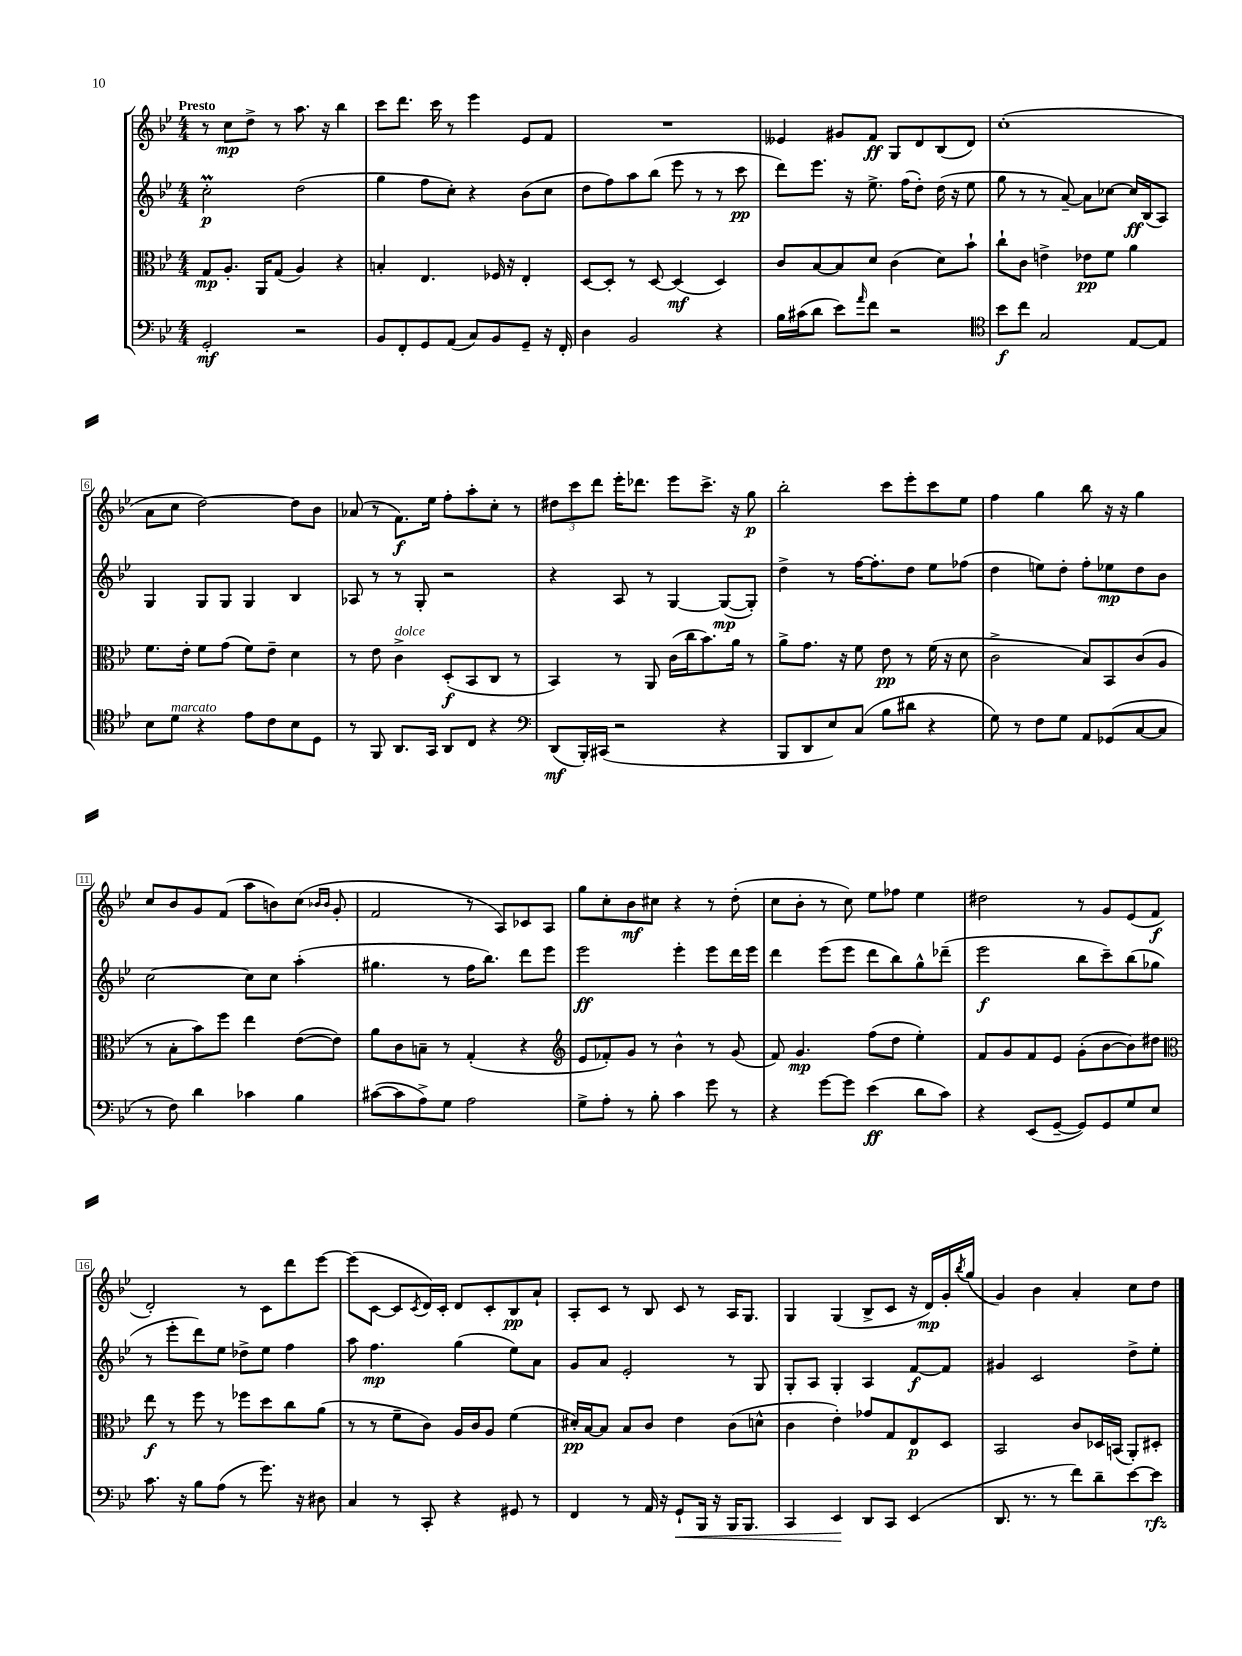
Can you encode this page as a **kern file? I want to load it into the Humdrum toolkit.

**kern	**kern	**kern	**kern
*staff4	*staff3	*staff2	*staff1
*clefF4	*clefC3	*clefG2	*clefG2
*k[b-e-]	*k[b-e-]	*k[b-e-]	*k[b-e-]
*M4/4	*M4/4	*M4/4	*M4/4
2GG'/	8G/L	2cc'\	8r
.	8.A'/J	.	8cc\L
.	.	.	8dd^\J
.	16AA/LK	.	.
.	(8G/J	.	8r
2r	4A/)	(2dd\	8.aa\
.	.	.	16r
.	4r	.	4bb-\
=	=	=	=
8BB-/L	4B'/	4gg\	8ccc\L
8FF'/	.	.	8.ddd\J
8GG/	4.E-/	8ff\L	.
.	.	.	16ccc\
(8AA/J	.	8cc'\J)	8r
8C/L)	.	4r	4eee-\
8BB-/	16F-/	.	.
.	16r	.	.
8GG~/J	4E-'/	(8b-\L	8e-/L
16r	.	8cc\J	8f/J
16FF'/	.	.	.
=	=	=	=
4D\	[8D/L	8dd\L	1r
.	8D'/]J	8ff\)	.
2BB-/	8r	8aa\	.
.	[8D/	(8bb-\J	.
.	(4D/]	8eee-\	.
.	.	8r	.
4r	4D/)	8r	.
.	.	8ccc\	.
=	=	=	=
16B-\LL	8c/L	8ddd\L)	4e--/
(16c#\J	.	.	.
8d\J	[8B-/	8.eee-\J	.
8e-\L)	8B-/]	.	8g#/L
.	.	16r	.
16qqa/	.	.	.
8f\J	8d/J	8.ee-^\	8f/J
2r	(4c\	.	8G/L
.	.	(16ff\LK	.
.	.	8dd'\J)	8d/
.	8d\L)	(16dd\	(8B-/
.	.	16r	.
.	8b-`\J	8ee-\	8d/J)
=	=	=	=
*clefC4	*	*	*
8b-\L	8cc`\L	8gg\	(1cc'
8cc\J	8c\J	8r	.
2G/	4e^\	8r	.
.	.	[8a~/)	.
.	8e-\L	8a\]L	.
.	8f\J	[8cc-\J	.
[8E-/L	4a\	16cc-/]LL	.
.	.	(16B-/J	.
8E-/]J	.	8A/J)	.
=	=	=	=
8B-\L	8.f\L	4G/	8a\L
8d\J	.	.	8cc\J
.	16e-'\Jk	.	.
4r	8f\L	8G/L	[2dd\)
.	(8g\J	8G/J	.
8e-\L	8f\L)	4G/	.
8c\	8e-~\J	.	.
8B-\	4d\	4B-/	8dd\]L
8D\J	.	.	8b-\J
=	=	=	=
8r	8r	8A-/	(8a-/
8FF/	8e-\	8r	8r
8.AA/L	4c^\	8r	8.f\L)
.	.	8G'/	.
16GG/Jk	.	.	16ee-\Jk
8AA/L	(8D'/L	2r	8ff'\L
8C/J	8BB-/	.	8aa'\
4r	8C/J	.	8cc'\J
.	8r	.	8r
=	=	=	=
*clefF4	*	*	*
(8DD/L	4BB-/)	4r	12dd#\L
.	.	.	12ccc\
16BBB-'/L)	.	.	.
.	.	.	12ddd\J
(16CC#/JJ	.	.	.
2r	8r	8A/	16eee-'\LK
.	.	.	8.ddd-\J
.	8AA/	8r	.
.	(16c\LL	[4G/	8eee-\L
.	16cc\J	.	.
.	8.b-\)	.	8.ccc^\J
4r	.	(8G/_L	.
.	16a\Jk	.	16r
.	8r	8G'/]J)	8gg\
=	=	=	=
8BBB-/L	8a^\L	4dd^\	2bb-'\
8DD/	8.g\J	.	.
8E-/)	.	8r	.
.	16r	.	.
(8C/J	8f\	[16ff\LK	.
.	.	8.ff'\]	.
8B-\L	8e-\	.	8ccc\L
8d#\J	8r	8dd\J	8eee-'\
4r	(16f\	8ee-\L	8ccc\
.	16r	.	.
.	8d\	(8ff-\J	8ee-\J
=	=	=	=
8G\)	2c^\	4dd\	4ff\
8r	.	.	.
8F\L	.	8ee\L)	4gg\
8G\J	.	8dd'\J	.
8AA/L	8B-/L)	8ff'\L	8bb-\
(8GG-/	8BB-/	8ee-\	16r
.	.	.	16r
[8C/	(8c/	8dd\	4gg\
8C/]J	8A/J	8b-\J	.
=	=	=	=
8r	8r	[2cc\	8cc/L
8F\)	8B-'\L	.	8b-/
4d\	8b-\)	.	8g/
.	8ff\J	.	(8f/J
4c-\	4ee-\	8cc\]L	8aa\L
.	.	8cc\J	8b\)
4B-\	([8e-\L	(4aa'\	(8cc\J
.	.	.	16qqb-/LL
.	.	.	16qqb-/JJ
.	8e-\]J)	.	8g'/
=	=	=	=
([8c#\L	8a\L	4.gg#\	2f/
8c#\]	8c\	.	.
8A^\)	8B~\J	.	.
8G\J	8r	8r	.
2A\	(4G'/	16ff\LK	8r
.	.	8.bb-\J)	.
.	.	.	8A/L)
.	4r	8ddd\L	8c-/
.	.	8eee-\J	8A/J
=	=	=	=
*	*clefG2	*	*
8G^\L	8e-/L	2eee-\	8gg\L
8A'\J	8f-'/)	.	8cc'\
8r	8g/J	.	8b-\
8B-'\	8r	.	8cc#\J
4c\	4b-^^\	4eee-'\	4r
8g\	8r	8eee-\L	8r
8r	(8g/	16ddd\L	(8dd'\
.	.	16eee-\JJ	.
=	=	=	=
4r	8f/)	4ddd\	8cc\L
.	4.g/	.	8b-'\J
[8g\L	.	(8eee-\L	8r
8g\]J	.	8eee-\J	8cc\)
(4e-\	(8ff\L	8ddd\L	8ee-\L
.	8dd\J	8bb-\)	8ff-\J
8d\L	4ee-'\)	8gg^^\	4ee-\
8c\J)	.	(8ddd-~\J	.
=	=	=	=
4r	8f/L	2eee-\	2dd#\
.	8g/	.	.
(8EE-/L	8f/	.	.
[8GG~/J	8e-/J	.	.
8GG/]L)	(8g'\L	8bb-\L	8r
8GG/	[8b-\	8ccc~\)	8g/L
8G/	8b-\])	(8bb-\	(8e-/
8E-/J	8dd#\J	8gg-\J	8f/J
=	=	=	=
*	*clefC3	*	*
8.c\	8ee-\	8r	2d'/)
.	8r	8eee-'\L	.
16r	.	.	.
8B-\L	8ff\	8ddd\)	.
(8A\J	8r	8ee-\J	.
8r	8ff-\L	8dd-^\L	8r
8.g\)	8dd\	8ee-\J	8c\L
.	8cc\	4ff\	8ddd\
16r	.	.	.
8D#\	(8a\J	.	[8eee-\J
=	=	=	=
4C/	8r	8aa\	(8eee-\]L
.	8r	4.ff\	[8c\J
8r	8f~\L	.	8c/]L
.	.	.	8qc/
8CC'/	8c\J)	.	16d/L)
.	.	.	16c'/JJ
4r	16A/LL	(4gg\	8d/L
.	16c/J	.	.
.	8A/J	.	8c'/
8GG#/	(4f\	8ee-\L)	8B-/
8r	.	8a\J	8a`/J
=	=	=	=
4FF/	16d#'/LL)	8g/L	8A'/L
.	[16B-/J	.	.
.	8B-/]J	8a/J	8c/J
8r	8B-/L	2e-'/	8r
16AA/	8c/J	.	8B-/
16r	.	.	.
8GG`/L	4e-\	.	8c/
16BBB-/Jk	.	.	8r
16r	.	.	.
16BBB-/LK	(8c\L	8r	16A/LK
8.BBB-/J	.	.	8.G/J
.	8d^^\J	8G/	.
=	=	=	=
4CC/	4c\	8G'/L	4G/
.	.	8A/J	.
4EE-/	4e-'\)	4G'/	(4G/
8DD/L	8g-/L	4A/	8B-^/L
8CC/J	8G/	.	8c/J
(4EE-/	8E-/	[8f/L	16r
.	.	.	16d/LL)
.	8D/J	8f/]J	16g'/
.	.	.	8qbb-/
.	.	.	(16gg/JJ
=	=	=	=
8.DD/	2BB-/	4g#/	4g/)
8.r	.	.	.
.	.	2c/	4b-\
8r	.	.	.
8f\L)	8c/L	.	4a'/
8d~\	16D-/L	.	.
.	(16BB/JJ	.	.
[8e-\	8AA'/L)	8dd^\L	8cc\L
8e-\]J	8D#'/J	8ee-'\J	8dd\J
==	==	==	==
*-	*-	*-	*-
